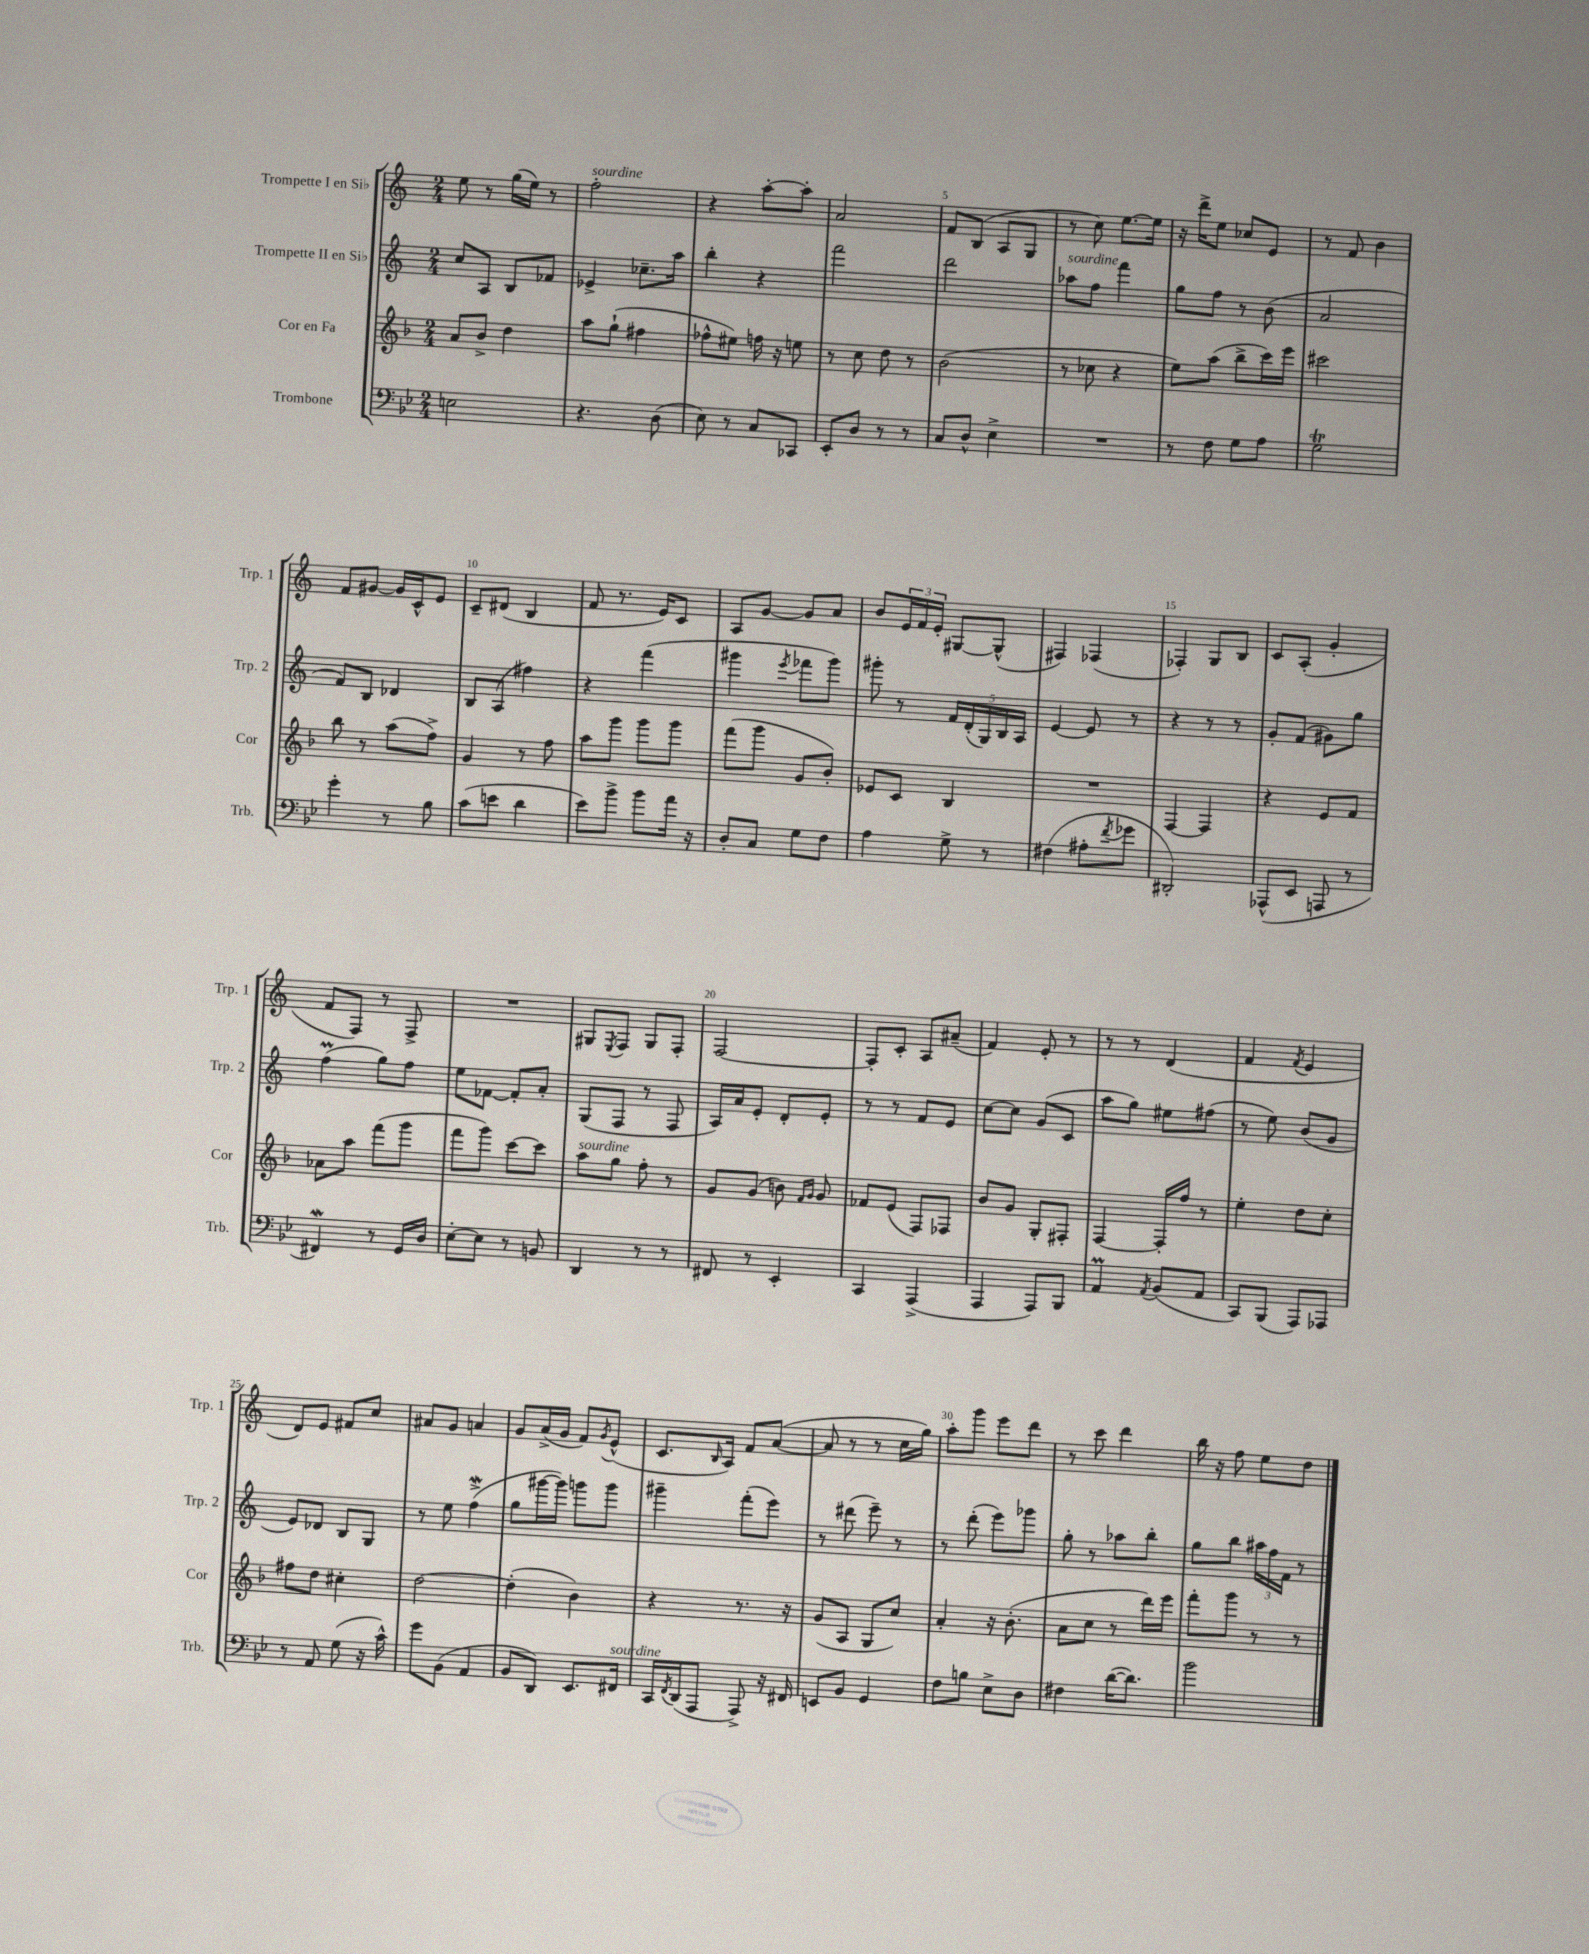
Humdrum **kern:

**kern	**kern	**kern	**kern
*staff4	*staff3	*staff2	*staff1
*clefF4	*clefG2	*clefG2	*clefG2
*k[b-e-]	*k[b-]	*k[]	*k[]
*M2/4	*M2/4	*M2/4	*M2/4
2E	8a	8cc	8ee
.	8b-^	8A	8r
.	4dd	8B	(16gg
.	.	.	16ee)
.	.	8f-	8r
=	=	=	=
4.r	8aa	4e-^	2ff'
.	(8gg`	.	.
.	4ff#	8.cc-~	.
(8D	.	.	.
.	.	16aa	.
=	=	=	=
8E-)	8ff-^^	4bb'	4r
8r	8ee#)	.	.
8C	16ff	4r	[8aa'
.	16r	.	.
8CC-	8ee	.	8aa']
=	=	=	=
8EE-'	8r	2fff	2a
8D	8cc	.	.
8r	8dd	.	.
8r	8r	.	.
=	=	=	=
8C	(2b-	2ddd	8f
8D^^	.	.	(8B
4E-^	.	.	8A
.	.	.	8G
=	=	=	=
2r	8r	8aa-	8r
.	8cc-	8ff	8cc)
.	4r	4fff	[8.ee
.	.	.	16ee]
=	=	=	=
8r	8ee)	8gg	16r
.	.	.	16ddd^
8F	(8aa	8ff	8ee
8G	8bb-^	8r	8cc-
8A	16ccc)	(8b	8e
.	16eee	.	.
=	=	=	=
2G	2ccc#	2a	8r
.	.	.	8f
.	.	.	4b
=	=	=	=
4g'	8bb-	8f)	8f
.	8r	8B	[8g#
8r	(8aa	4d-	16g#]
.	.	.	16c^^
8B-	8ff^)	.	8e
=	=	=	=
(8c	4g	8B	8c~
8e	.	(8A	(8d#
4d	8r	4ff#)	4B
.	8ff	.	.
=	=	=	=
8e-)	8aa	4r	8f
8b-^	8ggg	.	8.r
8b-	8ggg	(4fff	.
.	.	.	16e)
16a	8ggg	.	8c
16r	.	.	.
=	=	=	=
8D'	(8fff	4ggg#	8A
8C	8ggg	.	[8g
.	.	8qeee	.
8G	8g	8fff-	8g]
8F	8b-')	8ggg#)	8a
=	=	=	=
4A	8e-	8ggg#'	8b
.	8c	8r	24e
.	.	.	24f
.	.	.	24e'
8G^	4B-	20f	[8G#
.	.	(20d'	.
.	.	20G)	.
8r	.	.	(8G#^^]
.	.	20B	.
.	.	20A	.
=	=	=	=
(4F#	2r	[4e	4F#)
8A#'	.	8e]	(4F-
8qf	.	.	.
8g-	.	8r	.
=	=	=	=
2DD#')	[4F	4r	4F-')
.	4F]	8r	8G
.	.	8r	8B
=	=	=	=
(8AAA-^^	4r	8g'	8c
8EE-	.	(8f	(8A'
8AAA	8e	8g#)	4g'
8r	8f	8gg	.
=	=	=	=
4FF#)	8a-	(4ff	8f
.	8aa	.	8F)
8r	(8fff	8gg)	8r
16GG	8ggg	8ff	8F^
16D	.	.	.
=	=	=	=
[8E-'	8fff	8ee	2r
8E-]	8ggg)	[8f-	.
8r	[8ccc	8f-']	.
8BB	8ccc]	8a'	.
=	=	=	=
4DD	8aa	(8G	8G#
.	.	.	8qE
.	8gg	8F	8F
8r	8ff'	8r	8G#
8r	8r	8F	8F'
=	=	=	=
8FF#	8g	16A)	[2F
.	.	16a	.
8r	(8g	8e'	.
4EE-'	8b)	8d'	.
.	16qqf	.	.
.	16qqg	.	.
.	8g	8e'	.
=	=	=	=
4CC	8f-	8r	8F']
.	(8e	8r	8c'
(4AAA^	8F)	8f	8A
.	8F-	8e	(8a#~
=	=	=	=
4AAA	8b-	[8cc	4f)
.	8g	8cc]	.
8AAA)	8G'	(8g	8e'
8BBB-	8F#'	8c	8r
=	=	=	=
4AA	[4F	8aa	8r
.	.	8gg)	8r
8qAA	.	.	.
(8BB-	16F']	8ee#	(4d
.	16ff	.	.
8AA	8r	(8ff#	.
=	=	=	=
8CC)	4ee'	8r	4f
(8BBB-	.	8ee)	.
.	.	.	8qf
8AAA)	8dd	(8b	4e
8AAA-	8cc'	8g	.
=	=	=	=
8r	8ff#	8e)	8d)
8AA	8dd	8d-	8e
(8G	4cc#'	8B	8f#
16r	.	8G	8cc
16c^^)	.	.	.
=	=	=	=
8g	[2dd	8r	8a#
(8BB-	.	8ee	8g
4AA	.	(4ff^	4a
=	=	=	=
8BB-	(4dd']	8gg	8g
8DD)	.	[16ggg#	(16a^
.	.	16ggg#])	16g
8.EE-	4b-)	8ggg	8f)
.	.	.	8qg
.	.	8ggg	(8e^^
16FF#	.	.	.
=	=	=	=
16CC	4r	4ggg#~	8.c
8qFF	.	.	.
(16DD	.	.	.
8AAA	.	.	.
.	.	.	16qqB
.	.	.	16A)
8AAA^)	8.r	(8fff'	8f
16r	.	8eee)	([8a
16FF#	16r	.	.
=	=	=	=
8EE	(8g	8r	8a]
8BB-	8A	(8ddd#	8r
4GG	8G	8eee~)	8r
.	8cc)	8r	16cc
.	.	.	16gg)
=	=	=	=
8F	4a'	8r	8aa'
8B	.	(8ddd'	8ggg
8E-^	16r	8eee)	8eee
.	(8.b-'	.	.
8D	.	8ggg-	8ddd
=	=	=	=
4F#	8a	8gg'	8r
.	8cc	8r	8ccc
([16d	8r	8aa-	4ddd
8.d])	.	.	.
.	16ddd)	8bb'	.
.	16eee	.	.
=	=	=	=
2b-	8fff'	8gg	16bb
.	.	.	16r
.	8ggg	8bb	8ff
.	8r	24aa#	8ee
.	.	24ff	.
.	.	24f	.
.	8r	8r	8dd
==	==	==	==
*-	*-	*-	*-
